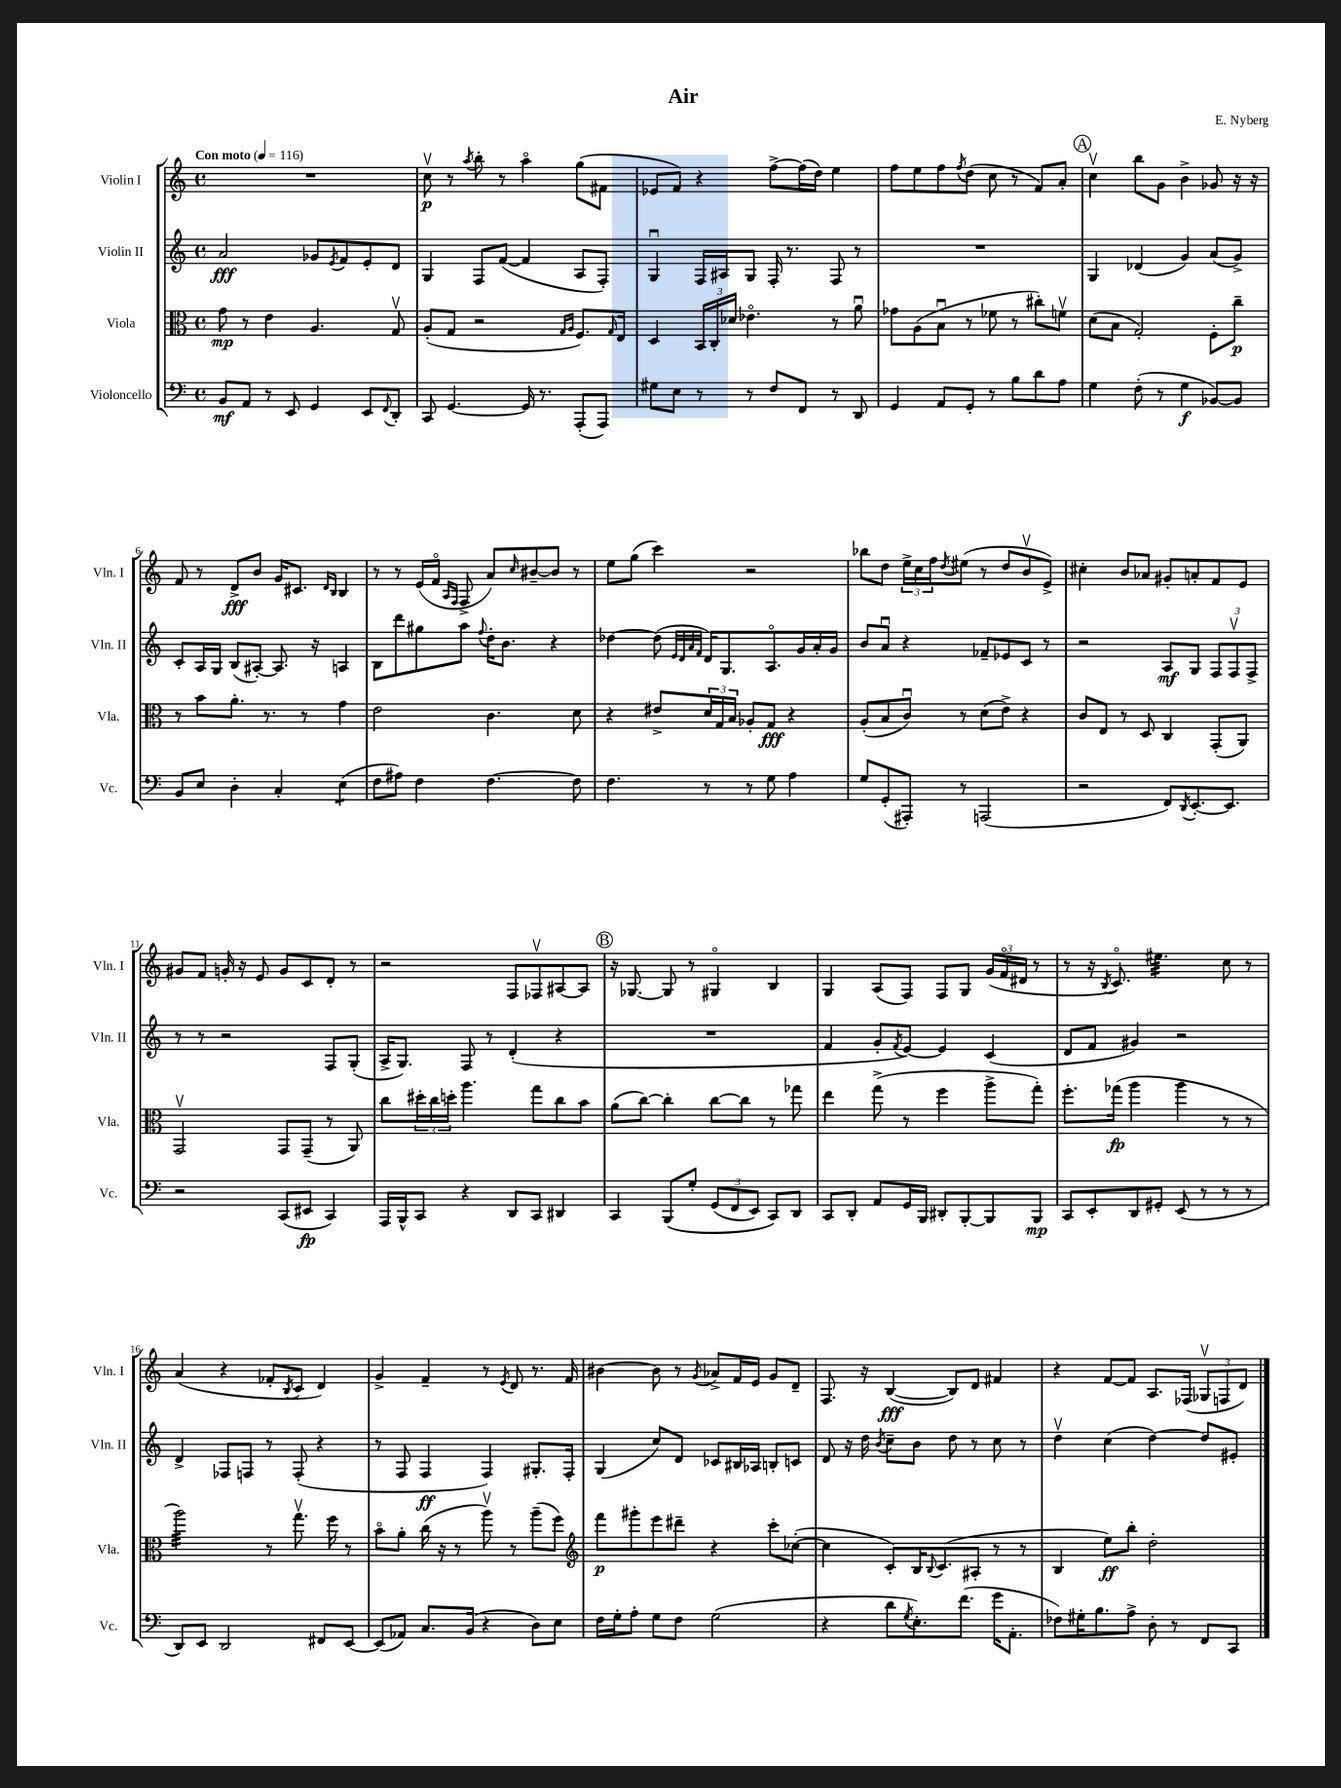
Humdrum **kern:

**kern	**kern	**kern	**kern
*staff4	*staff3	*staff2	*staff1
*clefF4	*clefC3	*clefG2	*clefG2
*k[]	*k[]	*k[]	*k[]
*M4/4	*M4/4	*M4/4	*M4/4
*met(c)	*met(c)	*met(c)	*met(c)
*MM116	*MM116	*MM116	*MM116
8BB/L	8g\	2a/	1r
8AA/J	8r	.	.
8r	4e\	.	.
8EE/	.	.	.
4GG/	4.A/	8g-/L	.
.	.	8qe/	.
.	.	8f/	.
8EE/L	.	8e'/	.
8qqFF/	.	.	.
8DD'/J	8Gv/	8d/J	.
=	=	=	=
8CC/	(8A'/L	4G/	8ccv\
[4.GG/	8G/J	.	8r
.	.	.	8qaa/
.	2r	8F/L	8bb'\
.	.	([8f/J	8r
16GG/]	.	4f/]	4aao\
8.r	.	.	.
.	16qqG/LL	.	.
.	16qqA/JJ	.	.
(8AAA'/L	8.F/L)	8A/L	(8gg\L
8AAA/J)	.	8F'/J)	8f#\J
.	16qqG/	.	.
.	16E/Jk	.	.
=	=	=	=
8G#\L	4D/	4Gu/	8e-/L
8E\J	.	.	8f/J)
8r	24BB/LL	16F/LL	4r
.	24C'/	.	.
.	.	16A#/J	.
.	24d-/JJ	.	.
8r	4.e-o\	8G/J	.
8F/L	.	16F'/	[8ff^\L
.	.	8.r	.
8FF/J	.	.	(16ff\]L
.	.	.	16dd\JJ)
8r	8r	8F/	4ee\
8DD/	8au\	8r	.
=	=	=	=
4GG/	8g-\L	1r	8ff\L
.	(8A\	.	8ee\
8AA/L	8Bu\J	.	8ff\
.	.	.	8qff/
8GG'/J	8r	.	(8dd\J
8r	8f-\	.	8cc\
8B\L	8r	.	8r
8d\	8cc#'\L)	.	8f/L)
8A\J	8fv\J	.	8a'/J
=	=	=	=
4G\	(8d\L	4G/	4ccv\
.	8B\J	.	.
(8F'\	2G'/)	(4d-/	8bb\L
8r	.	.	8g\J
4G\	.	4g/)	4b^\
[8BB-/L)	8F'\L	(8a/L	8g-/
8BB-/]J	8cc~\J	8g^/J)	16r
.	.	.	16r
=	=	=	=
8BB/L	8r	8c'/L	8f/
8E/J	8b\L	16A/L	8r
.	.	16G/JJ	.
4D'\	8.a'\J	(8B/L	8d^/L
.	.	[8A#'/J)	8b/J
.	8.r	.	.
4C'/	.	8.A#/]	16g/LK
.	.	.	8.c#/J
.	8r	.	.
.	.	16r	.
.	.	.	16qqd/LL
.	.	.	16qqB/JJ
(4E\	4g\	4A/	4B/
=	=	=	=
8F\L	2e\	8B\L	8r
8A#\J)	.	8ddd\	8r
4F\	.	8gg#\	(16e/LL
.	.	.	16fo/JJ
.	.	.	16qqA/LL
.	.	.	16qqF/JJ
.	.	8aa\J	8F^/
.	.	8qqff/	.
[4.F\	4.c\	16dd'\LK	8a/L)
.	.	8.b\J	.
.	.	.	16qqcc/
.	.	.	[8b#~/
.	.	4r	8b#/]J
8F\]	8d\	.	8r
=	=	=	=
4.F\	4r	[4dd-\	8ee\L
.	.	.	(8gg\J
.	8e#^/L	(8dd-\]	4ccc\)
.	.	32qqe/LLL	.
.	.	32qqd/	.
.	.	32qqa/	.
.	.	32qqf/JJJ	.
8r	24d/L	16d/LK)	.
.	24G/	.	.
.	.	8.G/	.
.	24B/JJ	.	.
8r	8A-'/L	.	2r
8G\	8G/J	8.Ao/	.
4A\	4r	.	.
.	.	16g/L	.
.	.	16a'/	.
.	.	16g/JJ	.
=	=	=	=
8G/L	(8A'/L	8b/L	8bb-\L
(8GG'/	8B/	8au/J	8dd\J
8AAA#'/J)	8cu/J)	4r	24ee^\LL
.	.	.	24cc\
.	.	.	24ff\J
.	.	.	8qdd/
8r	8r	.	(8ee#\J
(2AAA/	(8d\L	8f-~/L	8r
.	8e^\J)	8e-/	8dd/L
.	4r	8c/J	8bv/
.	.	8r	8e^/J)
=	=	=	=
2r	8c/L	2r	4cc#'\
.	8E/J	.	.
.	8r	.	8b/L
.	8D/	.	8a-/J
8FF/L)	4C/	8A/L	8g#'/L
8qDD/	.	.	.
[8.EE'/	.	8G/J	8a'/
.	(8GG'/L	12F/L	8f/
8.EE/]J	.	.	.
.	.	12Fv/	.
.	8AA/J)	.	8e/J
.	.	12F^/J	.
=	=	=	=
2r	2GGv/	8r	8g#/L
.	.	8r	8f/J
.	.	2r	16g'/
.	.	.	16r
.	.	.	8e/
(8CC/L	8GG/L	.	8g/L
8EE#/J	(8GG~/J	.	8c/
4CC/)	8r	8F/L	8d'/J
.	8AA/)	(8G'/J	8r
=	=	=	=
16AAA/LL	8cc\L	16A^/LK	2r
16BBB^^/J	.	8.G/J)	.
8CC/J	24dd#'\L	.	.
.	24cc\	.	.
.	24dd'\JJ	.	.
4r	4.aa\	8F/	.
.	.	8r	.
8DD/L	.	(4d'/	8F/L
8CC/J	8gg\L	.	8F-v/
4DD#/	8cc\	4r	[8A#/
.	8b\J	.	8A#/]J
=	=	=	=
4CC/	(8a\L	1r	16r
.	.	.	[8.G-/
.	[8cc\J)	.	.
&(8BBB/L	4cc'\]	.	8G-/]
8G'/J	.	.	8r
(12GG/L	[8cc\L	.	4G#o/
12FF/	.	.	.
.	8cc\]J	.	.
12EE/J)	.	.	.
8CC/L&)	8r	.	4B/
8DD/J	8gg-\	.	.
=	=	=	=
8CC/L	4ee\	4f/	4G/
8DD'/J	.	.	.
8AA/L	(8gg^\	8g'/L	(8A/L
.	.	8qf/	.
16GG/L	8r	[8e/J)	8F/J)
16BBB/JJ	.	.	.
8DD#'/L	4ff\	4e/]	8F/L
[8BBB'/	.	.	8G/J
8BBB/]	8aa^\L	(4c/	(24g/LL
.	.	.	24fo/
.	.	.	24d#/JJ
8BBB/J	8gg'\J)	.	8r
=	=	=	=
8CC/L	8.ff'\L	8d/L	8r
8EE'/	.	8f/J	16r
.	.	.	8qB/
.	(16gg-\Jk	.	8.co/)
8DD/	4aa\	4g#/)	.
8GG#'/J	.	.	4.ee#\
(8EE/	4aa\	2r	.
8r	.	.	.
8r	8r	.	8cc\
8r	8r	.	8r
=	=	=	=
8DD/L)	2aa\)	4d^/	(4a/
8EE/J	.	.	.
2DD/	.	8F-/L	4r
.	.	8F/J	.
.	8r	8r	8f-'/L
.	.	.	8qB/
.	8.ggv\	(8F'/	8c/J
8FF#/L	.	4r	4d/)
.	16ff\	.	.
[8EE/J	8r	.	.
=	=	=	=
(8EE/]L	8bo\L	8r	4g^/
8AA-/J)	8a'\J	8F/	.
8.C/L	(16cc\	4F/	4f~/
.	16r	.	.
.	8r	.	.
(16BB/Jk	.	.	.
4r	8aav\)	4F/)	8r
.	.	.	8qe/
.	8r	.	8d/
8D\L)	(8aa~\L	8.G#'/L	8.r
8E\J	8ff\J)	.	.
.	.	16F'/Jk	16f/
=	=	=	=
*	*clefG2	*	*
16F\LL	8fff\L	(4G/	[4b#\
16G'\J	.	.	.
8A'\J	8ggg#'\	.	.
8G\L	8eee\	8cc/L)	8b#\]
8F\J	8ddd#~\J	8d/J	8r
.	.	.	8qg/
(2G\	4r	8c-/L	8a-^/L
.	.	16B#/L	16f/L
.	.	16A-/JJ	16e/JJ
.	8ccc'\L	8B'/L	8g/L
.	([8cc-'\J	8c/J	8d~/J
=	=	=	=
4r	4cc-\]	8d/	8.F/
.	.	16r	.
.	.	16dd\	16r
.	.	8qb/	.
8d\L	8c'/L)	8cc~\L	([4B/
8qG/	.	.	.
8.E'\)	16B/K	8b\J	.
.	8qqB/	.	.
.	(8.c/	.	.
.	.	8dd\	8B/]L)
(8.f\J	.	.	.
.	8A#'/J	8r	8d/J
16g\LK	8r	8cc\	4f#/
8.AA'\J	.	.	.
.	8r	8r	.
=	=	=	=
8F-\L)	4B/	4ddv\	4r
16G#'\K	.	.	.
8.B\	.	.	.
.	8ee\L)	(4cc\	[8f/L
8A^\J	8bb'\J	.	8f/]J
8D'\	2dd'\	[4dd\)	8.A/L
8r	.	.	.
.	.	.	(16F-/Jk
8FF/L	.	8dd/]L	12G-v/L
.	.	.	12F/
8CC/J	.	8e#'/J	.
.	.	.	12d/J)
==	==	==	==
*-	*-	*-	*-
